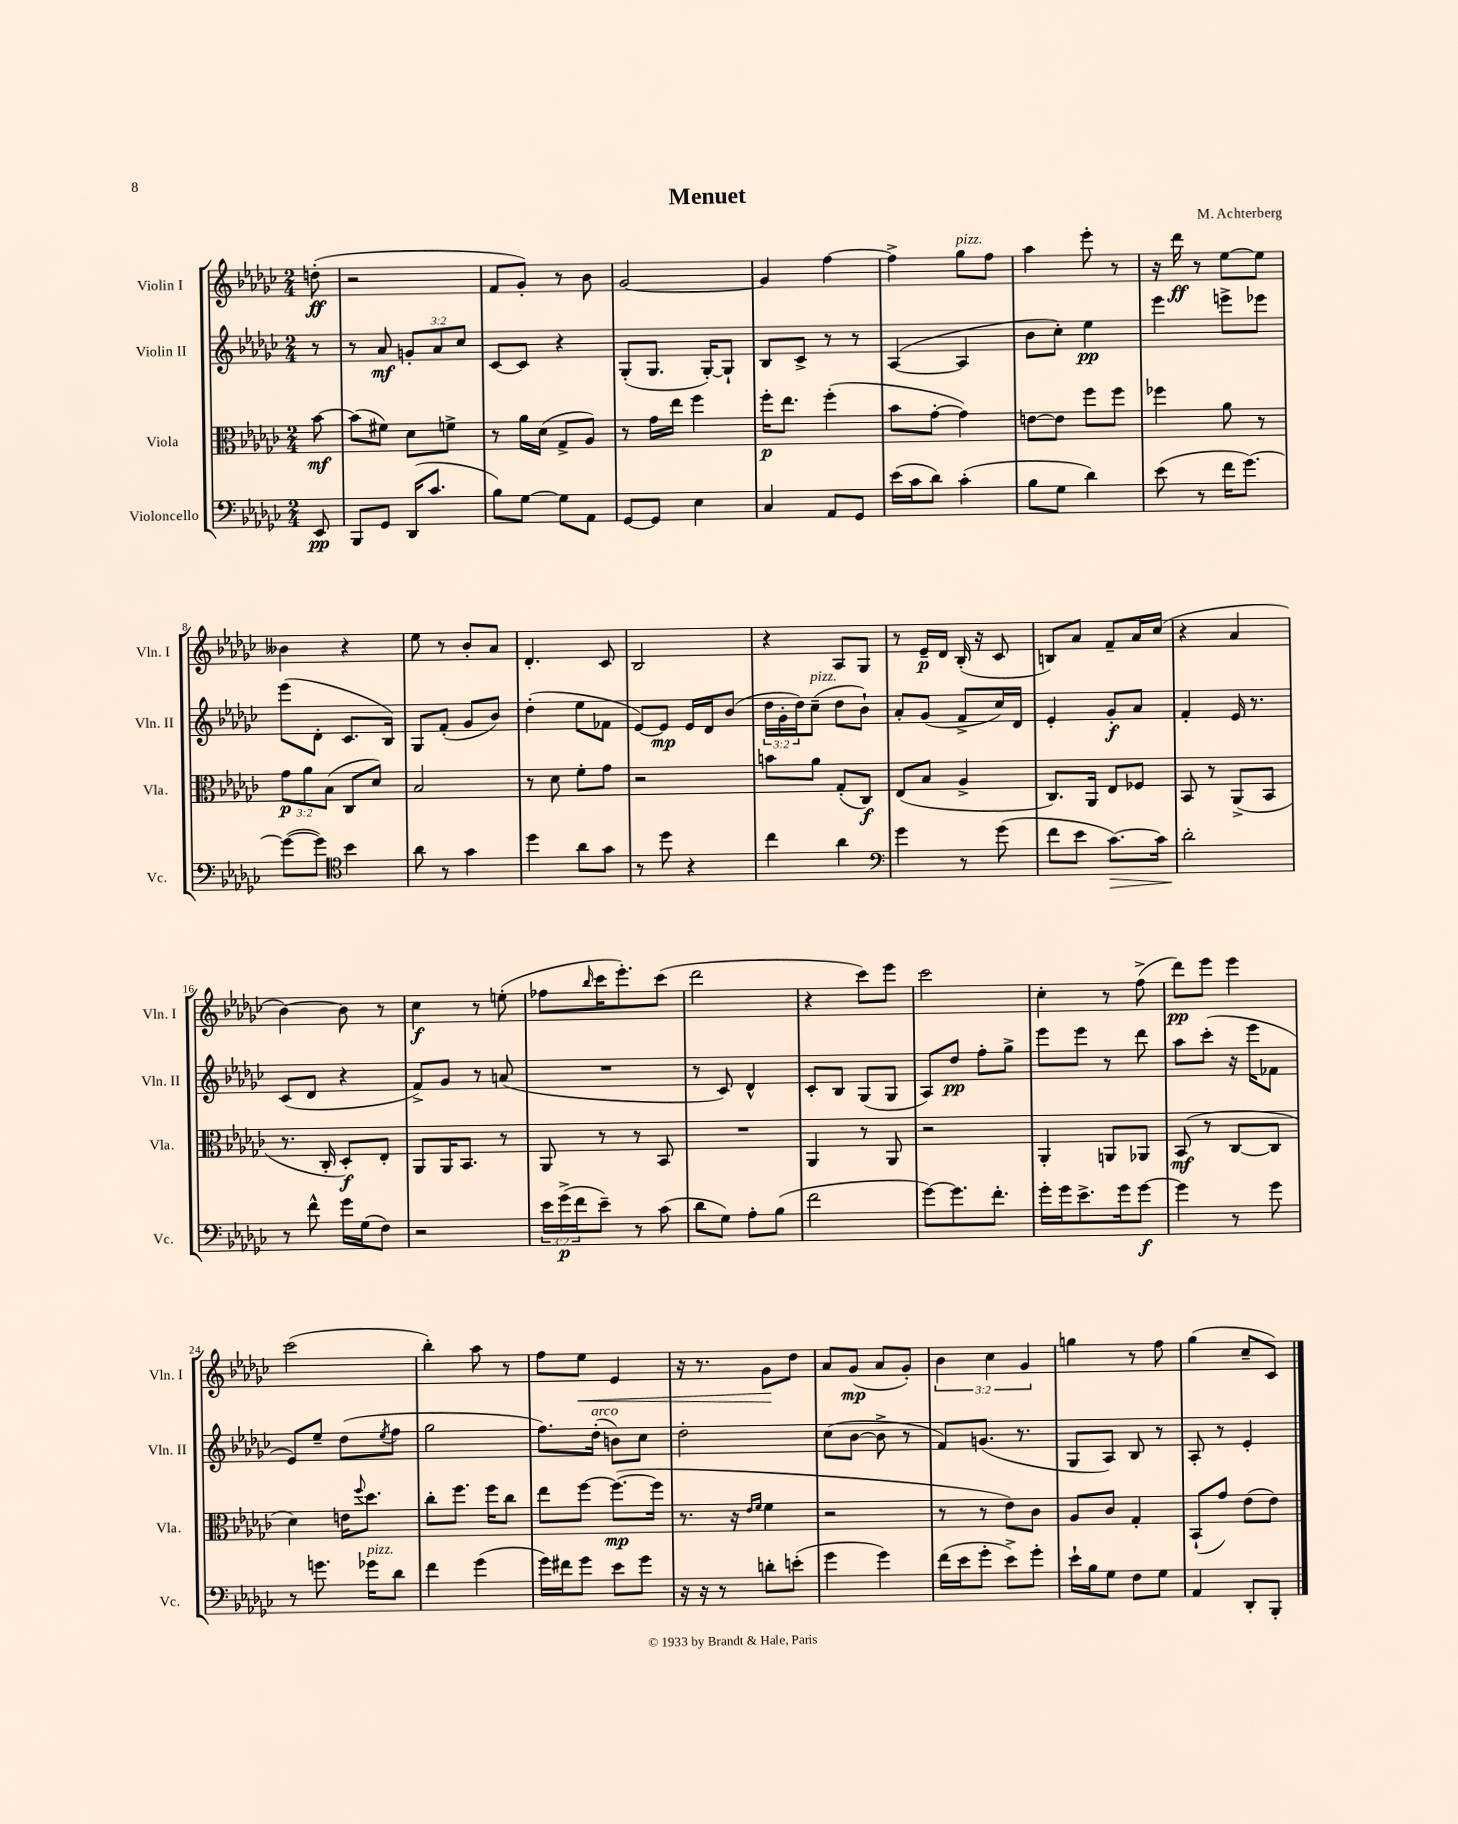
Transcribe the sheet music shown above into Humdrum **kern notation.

**kern	**kern	**kern	**kern
*staff4	*staff3	*staff2	*staff1
*clefF4	*clefC3	*clefG2	*clefG2
*k[b-e-a-d-g-c-]	*k[b-e-a-d-g-c-]	*k[b-e-a-d-g-c-]	*k[b-e-a-d-g-c-]
*M2/4	*M2/4	*M2/4	*M2/4
8EE-	[8b-	8r	(8dd'
=	=	=	=
8BBB-	(8b-]	8r	2r
8GG-	8f#)	8a-	.
(16DD-	8d-	12g'	.
8.c-	.	.	.
.	.	12a-	.
.	8f^	.	.
.	.	12cc-	.
=	=	=	=
8B-)	8r	[8c-	8f
[8G-	16a-	8c-]	8g-')
.	(16d-	.	.
8G-]	8G-^	4r	8r
8AA-	8A-)	.	8b-
=	=	=	=
[8GG-	8r	(8G-'	[2g-
8GG-]	16g-	8.G-	.
.	16ee-	.	.
4E-	4ff	.	.
.	.	[16G-')	.
.	.	8G-`]	.
=	=	=	=
4C-	16ff'	8B-	4g-]
.	8.ee-	.	.
.	.	8c-^	.
8AA-	(4ff'	8r	[4ff
8GG-	.	8r	.
=	=	=	=
(16e-	8b-	([4A-	4ff^]
16c-	.	.	.
8d-)	[8g-'	.	.
(4c-'	4g-])	4A-]	8gg-
.	.	.	8ff
=	=	=	=
8B-	[8e	8b-	4aa-
8G-	8e]	8cc-')	.
4d-)	8ff	4ee-	8eee-'
.	8ff	.	8r
=	=	=	=
(8e-	4ff-	4eee-	16r
.	.	.	16ddd-
8r	.	.	8r
16f	8a-	8eee^	[8ee-
[8.g-)	.	.	.
.	8r	8eee-	8ee-]
=	=	=	=
(8g-_	12g-	(8eee-	4b--
.	12a-	.	.
8g-])	.	8d-'	.
.	(12B-	.	.
*clefC4	*	*	*
4b-	8C-	8.c-	4r
.	8d-)	.	.
.	.	16B-)	.
=	=	=	=
8a-	2B-	8G-	8ee-
8r	.	(8f'	8r
4g-	.	8g-	8b-'
.	.	8b-)	8a-
=	=	=	=
4dd-	8r	(4dd-'	4.d-'
.	8d-	.	.
8a-	8f'	8ee-	.
8g-	8g-	8f-	8c-
=	=	=	=
8r	2r	[8e-)	2B-
8dd-	.	8e-]	.
4r	.	16e-	.
.	.	16d-	.
.	.	(8b-	.
=	=	=	=
4cc-	8b	24dd-	4r
.	.	24g-'	.
.	.	24dd-)	.
.	8a-	(8cc-~	.
4a-	(8G-'	8dd-	8A-
.	8C-)	8b-`)	8G-
=	=	=	=
*clefF4	*	*	*
4g-	(8E-	8a-'	8r
.	8B-	(8g-	16e-~
.	.	.	16d-
8r	4A-^	8f^	(16B-'
.	.	.	16r
(8g-	.	16cc-)	8c-
.	.	16d-	.
=	=	=	=
8f	8.C-)	4e-'	8B)
8e-	.	.	8a-
.	16AA-	.	.
[8.c-)	8E-	8g-'	8f~
.	8F-	8a-	16a-
16c-]	.	.	(16cc-
=	=	=	=
2d-'	8BB-	4f'	4r
.	8r	.	.
.	(8AA-^	16e-	4a-
.	.	8.r	.
.	8BB-	.	.
=	=	=	=
8r	8.r	(8c-	[4b-)
8f^^	.	8d-	.
.	16C-'	.	.
16g-	8D-')	4r	8b-]
(16G-	.	.	.
8F)	8E-'	.	8r
=	=	=	=
2r	8AA-	8f^)	4cc-
.	16AA-	8g-	.
.	8.BB-	.	.
.	.	8r	8r
.	8r	(8a	(8ee'
=	=	=	=
24e-	8AA-	2r	8ff-
(24g-^	.	.	.
24f	.	.	.
.	.	.	16qqbb-
8e-~)	8r	.	16ccc-
.	.	.	8.eee-')
8r	8r	.	.
(8c-	8BB-	.	(8ccc-
=	=	=	=
8d-	2r	8r	2ddd-
8G-)	.	8c-)	.
8A-'	.	4d-^^	.
(8B-	.	.	.
=	=	=	=
2f	4AA-	8c-'	4r
.	.	8B-	.
.	8r	(8G-	8ccc-)
.	8AA-	8G-	8eee-
=	=	=	=
[8g-)	2r	8A-)	2ccc-
8.g-]	.	8dd-	.
.	.	8ff'	.
8.f'	.	.	.
.	.	8gg-^	.
=	=	=	=
16g-'	4AA-'	8eee-	4cc-'
16g-	.	.	.
8.e-^	.	8eee-	.
.	8AA	8r	8r
16g-	.	.	.
[8g-	8AA-	8ddd-	(8ff^
=	=	=	=
4g-]	(8BB-	8aa-	8ddd-)
.	8r	(8ccc-'	8eee-
8r	[8C-	16r	4eee-
.	.	16eee-	.
8g-	8C-]	8f-	.
=	=	=	=
8r	4d-)	8e-)	(2ccc-
8.g	.	8ee-~	.
.	16e	(8dd-	.
.	8qqff	.	.
16g-	8.dd-	.	.
.	.	8qee-	.
8d-	.	8ff	.
=	=	=	=
4f	8cc-'	2gg-	4bb-')
.	8.ff	.	.
(4g-	.	.	8aa-
.	16ff	.	.
.	8cc-	.	8r
=	=	=	=
16g-)	8ee-	8.ff)	8ff
16f#	.	.	.
8g-	[8ff	.	8ee-
.	.	(16dd-'	.
8e-	(8.ff_	8b)	4e-
8g-	.	8cc-	.
.	16ff]	.	.
=	=	=	=
16r	8.r	2dd-'	16r
16r	.	.	8.r
8r	.	.	.
.	16r	.	.
.	16qqe-	.	.
.	16qqf	.	.
8d'	4f	.	8g-
(8e'	.	.	8dd-
=	=	=	=
4g-	2r	(8cc-	8a-
.	.	[8b-	(8g-
4g-)	.	8b-^]	8a-
.	.	8r	8g-')
=	=	=	=
(16f	8r	8f)	6b-
16e-	.	.	.
8g-'	8r	(8.g	.
.	.	.	6cc-
8e-^)	8e-)	.	.
.	.	8.r	.
.	.	.	6g-
8g-'	8c-	.	.
=	=	=	=
16e-`	8A-	8G-	4gg
16B-	.	.	.
8G-	8c-	8A-)	.
8F	4G-'	8B-	8r
8G-	.	8r	8ff
=	=	=	=
4AA-	(8BB-`	8A-'	(4gg-
.	8g-)	8r	.
8DD-'	(8e-	4e-'	8cc-~
8BBB-'	8e-)	.	8c-)
==	==	==	==
*-	*-	*-	*-
